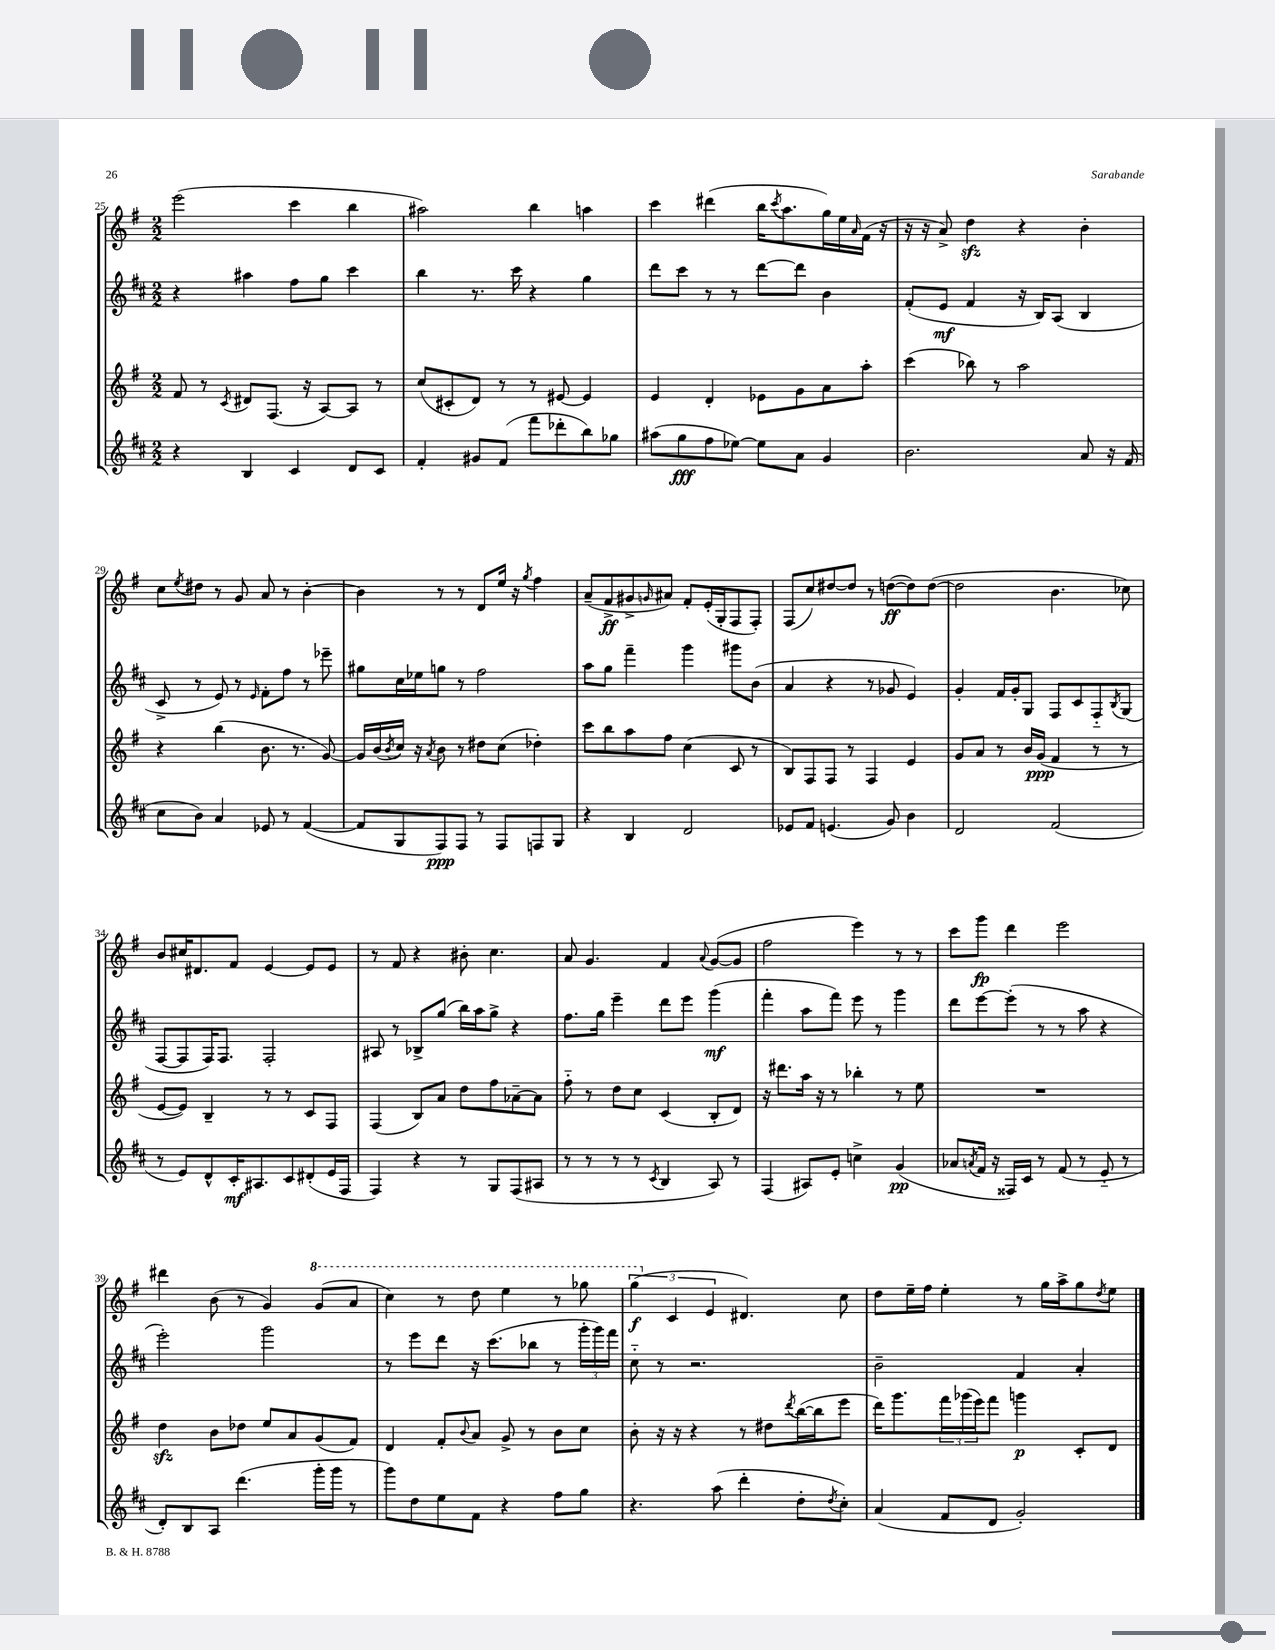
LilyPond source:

<<
\new StaffGroup <<
\new Staff = "s0" {
    \clef treble \key g \major \numericTimeSignature \time 2/2
    e'''2( c'''4 b''4 |
    ais''2) b''4 a''4 |
    c'''4 dis'''4( b''16 \acciaccatura { c'''8 } a''8. g''16) e''16 \grace { a'16 } fis'16( r16 |
    r16 r16 a'8->) d''4\sfz r4 b'4-. |
    c''8 \acciaccatura { e''8 } dis''8 r8 g'8 a'8 r8 b'4~-. |
    b'4 r8 r8 d'8 e''16 r16 \acciaccatura { g''8 } fis''4 |
    a'8--( fis'8->\ff gis'8-> \grace { g'16 } ais'8) fis'8-. e'16-.( g16-. fis8 fis8-.) |
    fis8( c''8) dis''8~ dis''8 r8 d''8~\ff( d''8) d''8~( |
    d''2 b'4. ces''8) |
    b'8 cis''16 dis'8. fis'8 e'4~ e'8 e'8 |
    r8 fis'8 r4 bis'8-. c''4. |
    a'8 g'4. fis'4 \appoggiatura { a'8 } g'8~( g'8 |
    fis''2 e'''4) r8 r8 |
    c'''8 g'''8\fp d'''4 e'''2 |
    dis'''4 b'8( r8 g'4) \ottava #1 g''8( a''8 |
    c'''4) r8 d'''8 e'''4 r8 ges'''8 |
    \tuplet 3/2 { g'''4\f( \ottava #0 c'4 e'4 } dis'4.) c''8 |
    d''8 e''16-- fis''16 e''4-. r8 g''16 a''16-> g''8 \acciaccatura { d''8 } e''8 \bar "|." |
}
\new Staff = "s1" {
    \clef treble \key d \major \numericTimeSignature \time 2/2
    r4 ais''4 fis''8 g''8 cis'''4 |
    b''4 r8. cis'''16 r4 g''4 |
    d'''8 cis'''8 r8 r8 d'''8~ d'''8 b'4 |
    fis'8-.( e'8\mf fis'4 r16 b16) a8( b4 |
    cis'8-> r8 e'8) r8 \grace { e'16 } fis'8-. fis''8 r8 ees'''8-- |
    gis''8 cis''16 ees''16 g''8 r8 fis''2 |
    a''8 g''8 fis'''4-- g'''4 gis'''8 b'8( |
    a'4 r4 r8 ges'8 e'4) |
    g'4-. fis'16 g'16-. g8 fis8 cis'8 fis8-_ \acciaccatura { b8 } g8( |
    fis8~ fis8 fis16) fis8. fis2-. |
    ais8 r8 bes8-> g''8( b''16) a''16 g''8-> r4 |
    fis''8. g''16 e'''4-- d'''8 e'''8 g'''4\mf( |
    fis'''4-. a''8 fis'''8) e'''8 r8 g'''4 |
    d'''8 e'''8~ e'''8-.( r8 r8 a''8 r4 |
    e'''2-.) g'''2 |
    r8 e'''8 d'''8 r16 cis'''8.( bes''8 r8 \tuplet 3/2 { g'''16-. g'''16) fis'''16 } |
    cis''8-_ r8 r2. |
    b'2-- fis'4 a'4-. \bar "|." |
}
\new Staff = "s2" {
    \clef treble \key g \major \numericTimeSignature \time 2/2
    fis'8 r8 \acciaccatura { c'8 } dis'8 fis8.( r16 a8~) a8 r8 |
    c''8( cis'8-. d'8) r8 r8 eis'8~ eis'4 |
    e'4 d'4-. ees'8 g'8 a'8 a''8-. |
    c'''4( bes''8) r8 a''2 |
    r4 b''4( b'8. r8. g'8~) |
    g'16 b'16( \acciaccatura { b'8 } c''16) r16 \acciaccatura { a'8 } b'8 r8 dis''8 c''8( des''4-.) |
    c'''8 b''8 a''8 fis''8 c''4( c'8 r8 |
    b8) fis8 fis8 r8 fis4 e'4 |
    g'8 a'8 r8 b'16 g'16\ppp( fis'4 r8 r8 |
    e'8~ e'8) b4-- r8 r8 c'8 fis8 |
    fis4( b8) a'8 d''8 fis''8 aes'8~-- aes'8 |
    fis''8-_ r8 d''8 c''8 c'4( b8-. d'8) |
    r16 dis'''8. a''16 r16 r8 bes''4-. r8 e''8 |
    R1 |
    d''4\sfz b'8 des''8 e''8 a'8 g'8( fis'8) |
    d'4 fis'8-. \appoggiatura { b'8 } a'8 g'8-> r8 b'8 c''8 |
    b'8-. r16 r16 r4 r8 dis''8 \acciaccatura { d'''8 } b''16~( b''16 e'''8 |
    d'''16) g'''8. \tuplet 3/2 { fis'''16 ges'''16( e'''16) } fis'''8 g'''4\p c'8-. d'8 \bar "|." |
}
\new Staff = "s3" {
    \clef treble \key d \major \numericTimeSignature \time 2/2
    r4 b4 cis'4 d'8 cis'8 |
    fis'4-. gis'8 fis'8( fis'''8 des'''8-. b''8) ges''8 |
    ais''8( g''8\fff fis''8 ees''8~) ees''8 a'8 g'4 |
    b'2. a'8 r16 fis'16( |
    cis''8 b'8) a'4 ees'8 r8 fis'4~( |
    fis'8 g8 fis8\ppp) fis8 r8 fis8 f8 g8 |
    r4 b4 d'2 |
    ees'8 fis'8 e'4.( g'8) b'4 |
    d'2 fis'2( |
    r8 e'8) d'8-^ cis'16-.\mf ais8. cis'8 dis'8-.( e'16 fis16 |
    fis4) r4 r8 g8 fis8( ais8 |
    r8 r8 r8 r8 \acciaccatura { cis'8 } b4 a8) r8 |
    fis4( ais8) e'8-. c''4-> g'4\pp( |
    aes'8 \acciaccatura { a'8 } fis'16 r16 fisis16) cis'16 r8 fis'8( r8 e'8-_ r8 |
    d'8-.) b8 a8 d'''4.( g'''16-. g'''16 r8 |
    g'''8) d''8 e''8 fis'8 r4 fis''8 g''8 |
    r4. a''8( d'''4-. d''8-. \acciaccatura { d''8 } cis''8-.) |
    a'4( fis'8 d'8 g'2-.) \bar "|." |
}
>>
>>
\layout { \context { \Score currentBarNumber = #25 } }
